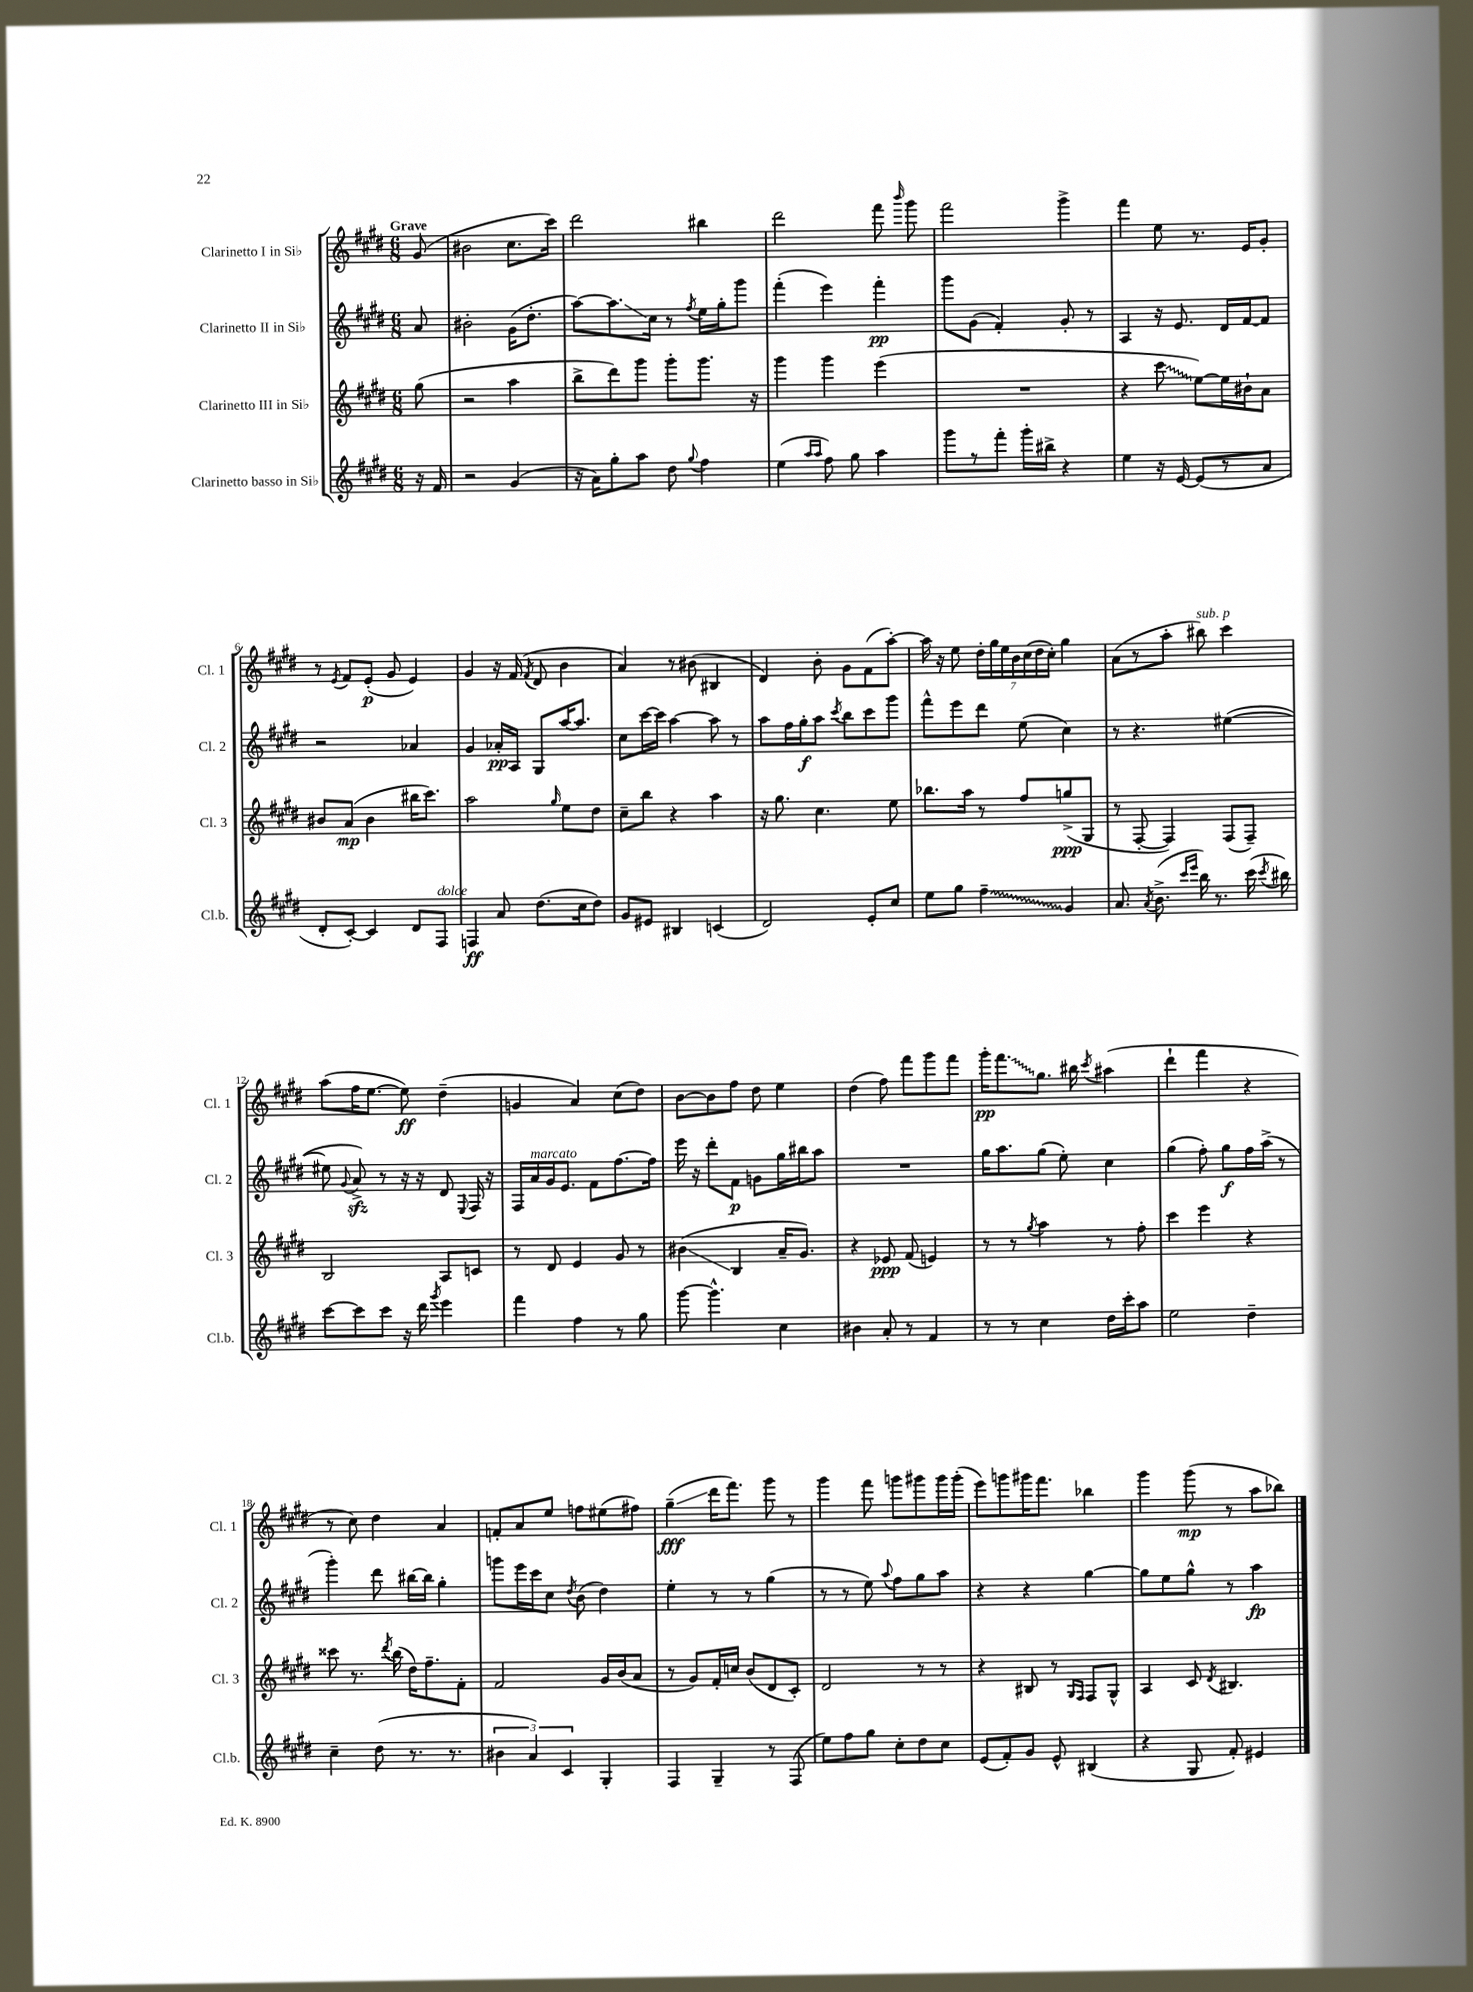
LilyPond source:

<<
\new StaffGroup <<
\new Staff = "s0" \with { instrumentName = "Clarinetto I in Sib" shortInstrumentName = "Cl. 1" } {
    \clef treble \key e \major \numericTimeSignature \time 6/8 \partial 8 \tempo "Grave"
    \autoBeamOff gis'8( |
    bis'2 cis''8.[ cis'''16]) |
    dis'''2 bis''4 |
    dis'''2 fis'''8 \grace { b'''16 } gis'''8 |
    fis'''2 gis'''4-> |
    fis'''4 e''8 r8. e'16[ gis'8]-. |
    r8 \acciaccatura { e'8 } fis'8[ e'8]-.\p( gis'8 e'4) |
    gis'4 r16 fis'16( \acciaccatura { fis'8 } dis'8 b'4 |
    a'4) r8 bis'8( bis4 |
    dis'4) b'8-. gis'8[ fis'8( a''8]~-.) |
    a''16 r16 e''8 \tuplet 7/4 { dis''16[-. gis''16 e''16 b'16 cis''16( dis''16 cis''16]-.) } gis''4 |
    a'8[( r8 a''8]-. bis''8^\markup { \italic "sub. p" }) cis'''4 |
    a''8[( fis''16 e''8.]~ e''8\ff) dis''4--( |
    g'4 a'4) cis''8[( dis''8]) |
    b'8[~ b'8 fis''8] dis''8 e''4 |
    dis''4( fis''8) fis'''8[ gis'''8 fis'''8] |
    gis'''16[-.\pp \once \override Glissando.style = #'zigzag fis'''8.\glissando gis''8.] bis''16 \acciaccatura { cis'''8 } ais''4( |
    dis'''4-! fis'''4 r4 |
    r8 cis''8) dis''4 a'4 |
    f'8[-. a'8 e''8] f''8[ eis''8( fis''8]) |
    gis''4--\glissando\fff( dis'''16[ fis'''8.]) gis'''8 r8 |
    gis'''4 fis'''8 g'''8[ gis'''8 gis'''16 gis'''16]-.( |
    e'''8[) g'''8 gis'''16 fis'''8.] bes''4 |
    gis'''4 gis'''8\mp( r8 a''8[ bes''8]) \bar "|." |
}
\new Staff = "s1" \with { instrumentName = "Clarinetto II in Sib" shortInstrumentName = "Cl. 2" } {
    \clef treble \key e \major \numericTimeSignature \time 6/8 \partial 8
    \autoBeamOff a'8 |
    bis'2-. gis'16[( dis''8.]-. |
    a''8[~) a''8.\glissando cis''16] r8 \acciaccatura { fis''8 } e''16[ gis''16-. gis'''8] |
    fis'''4-.( e'''4) fis'''4-.\pp |
    gis'''8[ gis'8]( fis'4-.) gis'8-. r8 |
    a4 r16 e'8. dis'16[ fis'16~ fis'8] |
    r2 aes'4 |
    gis'4 aes'16[-.\pp a16] gis8[ a''16~ a''8.] |
    cis''8[ cis'''16~ cis'''16] a''4~ a''8 r8 |
    a''8[ fis''16 gis''16-.\f a''8] \acciaccatura { cis'''8 } b''8[ cis'''8 gis'''8] |
    fis'''8[-^ e'''8 dis'''8] e''8( cis''4) |
    r8 r4. eis''4~( |
    eis''8 \appoggiatura { gis'8 } a'8->\sfz) r8 r16 r16 dis'8 \appoggiatura { e8 } fis16 r16 |
    fis16[ a'16^\markup { \italic "marcato" } gis'16 e'8.] fis'8[ fis''8.~ fis''16] |
    e'''16 r16 dis'''8[-. fis'8]\p g'8[ gis''16 bis''16 a''8] |
    R2. |
    gis''16[ a''8. gis''8]( e''8-.) cis''4 |
    gis''4( fis''8-.) gis''8[\f fis''16 a''16]->( r8 |
    gis'''4-.) dis'''8 bis''16[~ bis''16] gis''4-. |
    g'''8[ e'''16 cis'''16 cis''8] \acciaccatura { dis''8 } b'8( dis''4) |
    e''4-. r8 r8 gis''4( |
    r8 r8 e''8) \appoggiatura { a''8 } fis''8[ gis''8 a''8] |
    r4 r4 gis''4~ |
    gis''8[ e''8 gis''8]-^ r8 a''4\fp \bar "|." |
}
\new Staff = "s2" \with { instrumentName = "Clarinetto III in Sib" shortInstrumentName = "Cl. 3" } {
    \clef treble \key e \major \numericTimeSignature \time 6/8 \partial 8
    \autoBeamOff gis''8( |
    r2 a''4 |
    b''8[-> dis'''8) gis'''8] gis'''8[-. gis'''8.] r16 |
    gis'''4 gis'''4 e'''4( |
    R2. |
    r4 \once \override Glissando.style = #'zigzag cis'''8\glissando e''8[~) e''16 bis'16-! a'8] |
    bis'8[ a'8]\mp( bis'4 bis''16[ cis'''8.]) |
    a''2 \grace { gis''16 } e''8[ dis''8] |
    cis''8[-- b''8] r4 a''4 |
    r16 gis''8. cis''4. e''8 |
    bes''8.[ a''16] r8 fis''8[ g''8->\ppp( gis8] |
    r8 fis8~-. fis4) fis8[( fis8]--) |
    b2 a8[ c'8] |
    r8 dis'8 e'4 gis'8 r8 |
    bis'4\glissando( b4 a'16[-- gis'8.]) |
    r4 ees'8\ppp fis'8( e'4) |
    r8 r8 \acciaccatura { gis''8 } a''4 r8 fis''8-. |
    cis'''4 e'''4 r4 |
    cisis'''8 r8. \acciaccatura { dis'''8 } b''16( dis''16[) fis''8.-- fis'8]-. |
    fis'2 gis'16[ b'16( a'8] |
    r8 gis'8[) fis'16-. c''16] b'8[( dis'8 cis'8]-.) |
    dis'2 r8 r8 |
    r4 bis8 r8 \grace { gis16[ fis16] } fis8[ gis8]-^ |
    a4 cis'8 \acciaccatura { dis'8 } bis4. \bar "|." |
}
\new Staff = "s3" \with { instrumentName = "Clarinetto basso in Sib" shortInstrumentName = "Cl.b." } {
    \clef treble \key e \major \numericTimeSignature \time 6/8 \partial 8
    \autoBeamOff r16 fis'16 |
    r2 gis'4( |
    r16 a'16[) gis''8-. a''8] dis''8 \appoggiatura { gis''8 } fis''4 |
    e''4( \grace { a''16[ a''16] } fis''8) gis''8 a''4 |
    gis'''8[ r8 fis'''8]-. gis'''16[-. bis''16]-> r4 |
    e''4 r16 e'16~ e'8[( r8 a'8] |
    dis'8[-. cis'8]~-.) cis'4 dis'8[ fis8]^\markup { \italic "dolce" } |
    f4\ff a'8 dis''8.[( cis''16 dis''8]) |
    gis'8[ eis'8] bis4 c'4( |
    dis'2) e'8[-. cis''8] |
    e''8[ gis''8] \once \override Glissando.style = #'zigzag fis''4--\glissando gis'4 |
    a'8. \acciaccatura { a'8 } b'8.->( \grace { cis'''16[ e'''16] } b''16) r8. cis'''16( \acciaccatura { cis'''8 } bis''16) |
    cis'''8[~ cis'''8 cis'''8] r16 dis'''16 \acciaccatura { gis'''8 } e'''4 |
    fis'''4 fis''4 r8 gis''8 |
    gis'''8~ gis'''4.-^ cis''4 |
    bis'4 a'8-. r8 fis'4 |
    r8 r8 cis''4 dis''16[ cis'''16-. a''8] |
    e''2 dis''4-- |
    cis''4-- dis''8( r8. r8. |
    \tuplet 3/2 { bis'4 a'4) cis'4 } gis4-. |
    fis4 gis4-- r8 fis8( |
    e''8[) fis''8 gis''8] cis''8[-. dis''8 cis''8] |
    e'8[( fis'8-.) gis'8] e'8-^ bis4( |
    r4 gis8 fis'8-.) eis'4 \bar "|." |
}
>>
>>
